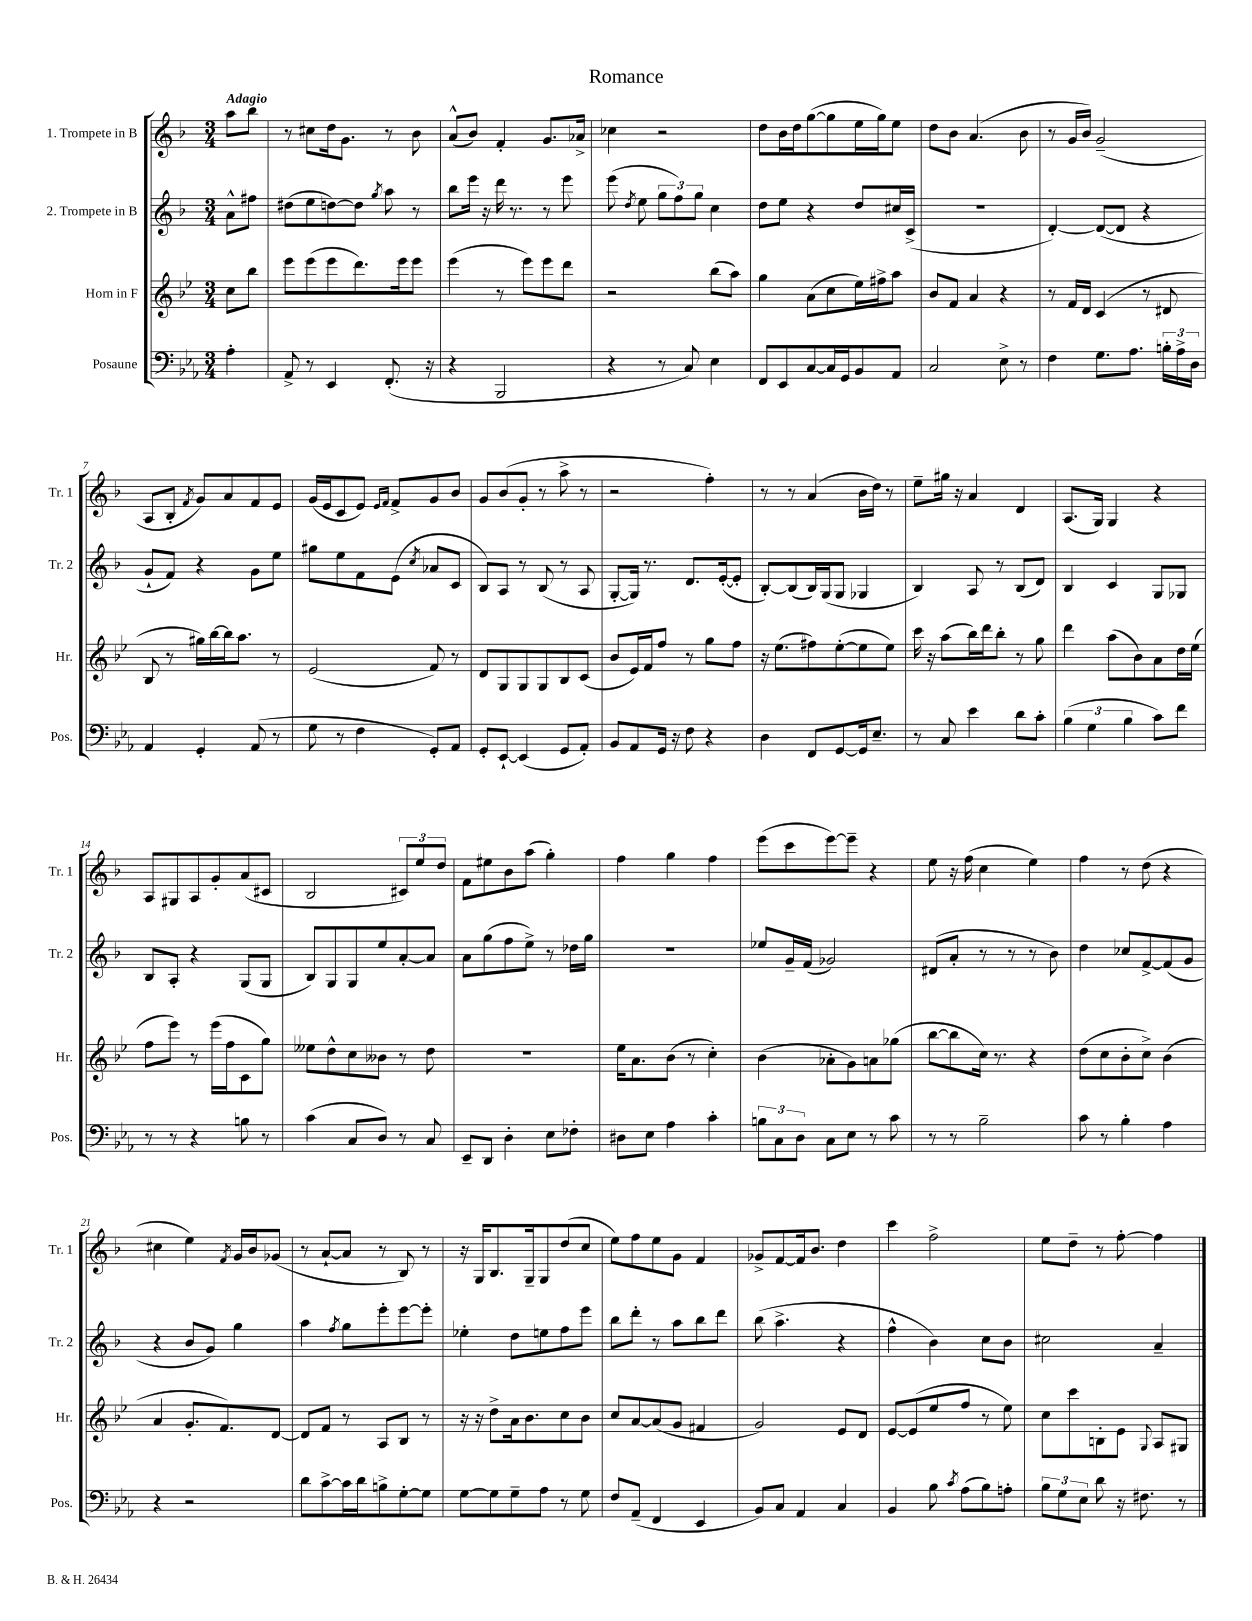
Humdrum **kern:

**kern	**kern	**kern	**kern
*part4	*part3	*part2	*part1
*staff4	*staff3	*staff2	*staff1
*I"Posaune	*I"Horn in F	*I"2. Trompete in B	*I"1. Trompete in B
*I'Pos.	*I'Hr.	*I'Tr. 2	*I'Tr. 1
*clefF4	*clefG2	*clefG2	*clefG2
*k[b-e-a-]	*k[b-e-]	*k[b-]	*k[b-]
*M3/4	*M3/4	*M3/4	*M3/4
=	=	=	=
!	!	!	!LO:TX:a:B:t=Adagio
4A-'\	8cc\L	8a^^\L	8aa\L
.	8bb-\J	8ff#X\J	8bb-\J
=1	=1	=1	=1
8AA-^/	8eee-\L	(8dd#X\L	8r
8r	(8eee-\	8ee\	8cc#X\L
4EE-/	8eee-\	[8ddn\)	16dd\k
.	.	.	8.g\J
.	8.ddd\)	8dd\J]	.
.	.	8qgg/	.
(8.FF'/	.	8aa\	8r
.	16eee-\k	.	.
.	8eee-\J	8r	8b-\
16r	.	.	.
=2	=2	=2	=2
4r	(4eee-\	8bb-\L	(8a^^/L
.	.	16eee\Jk	8b-/J)
.	.	16r	.
2BBB-/	8r	16ddd\	4f'/
.	.	8.r	.
.	8eee-\L)	.	.
.	8eee-\	8r	8.g/L
.	8ddd\J	8eee\	.
.	.	.	16a-X^/Jk
=3	=3	=3	=3
4r	2r	(8eee\	4cc-X\
.	.	8qdd/	.
.	.	8ee\	.
8r	.	12gg\L	2r
.	.	12ff\)	.
8C/)	.	.	.
.	.	12gg\J	.
4E-\	(8bb-\L	4cc\	.
.	8aa\J)	.	.
=4	=4	=4	=4
8FF/L	4gg\	8dd\L	8dd\L
8EE-/	.	8ee\J	16b-\L
.	.	.	16dd\J
[8C/	(8a\L	4r	([8gg\
16C/L]	8cc\	.	8gg\]
16GG/J	.	.	.
8BB-/	16ee-\L)	8dd/L	16ee\L
.	16ff#X^\J	.	16gg\J)
8AA-/J	8aa\J	16cc#X/L	8ee\J
.	.	(16c^/JJ	.
=5	=5	=5	=5
2C/	8b-/L	2.r	8dd\L
.	8f/J	.	8b-\J
.	4a/	.	(4.a/
8E-^\	4r	.	.
8r	.	.	8b-\
=6	=6	=6	=6
4F\	8r	[4d'/)	8r
.	16f/LL	.	16g/LL
.	16d/JJ	.	16b-/JJ)
8.G\L	(4c/	(8d/L_	(2g~/
.	.	8d/J]	.
8.A-\J	.	.	.
.	8r	4r	.
24Bn'\LL	8d#X/	.	.
24A-^\	.	.	.
24D\JJ	.	.	.
!!LO:LB:g=z
=7	=7	=7	=7
4AA-/	8B-/	8g`/L	8A/L
.	8r	8f/J)	8B-'/J
.	.	.	8qf/
4GG'/	16gg#X\LL)	4r	8g/L)
.	[16bb-\	.	.
.	16bb-\J]	.	8a/
.	8.aa\J	.	.
(8AA-/	.	8g\L	8f/
8r	8r	8ee\J	8e/J
=8	=8	=8	=8
8G\	(2e-/	8gg#X\L	(16g/LL
.	.	.	16e/J
8r	.	8ee\	8c/
4F\	.	8f\	8e/J)
.	.	.	16qqe/LL
.	.	.	16qqf/JJ
.	.	(8e\J	8f^/L
.	.	8qcc/	.
8GG'/L)	8f/)	8a-X/L	8g/
8AA-/J	8r	8c/J	8b-/J
=9	=9	=9	=9
8GG'/L	8d/L	8B-/L)	8g/L
[8EE-`/J	8G/	8A/J	(8b-/
(4EE-/]	8G/	8r	8g'/J
.	8G/	(8B-/	8r
8GG/L	8B-/	8r	8aa^\
8AA-'/J)	(8c/J	8A/	8r
=10	=10	=10	=10
8BB-/L	8b-/L	[8G'/L	2r
8AA-/	16e-/L)	16G/Jk])	.
.	16f/J	8.r	.
16GG/Jk	8ff/J	.	.
16r	.	.	.
8F\	8r	8.d/L	.
4r	8gg\L	.	4ff'\)
.	.	([16e'/k	.
.	8ff\J	8e'/J]	.
=11	=11	=11	=11
4D\	16r	[8B-'/L)	8r
.	(8.ee-\L	.	.
.	.	(8B-/]	8r
8FF/L	8ff#X\)	16B-/L)	(4a/
.	.	(16G/J	.
[8GG/	([8ee-'\	8G/J	.
16GG/k]	8ee-\]	4G-X/	16b-\LL
8.E-~/J	.	.	16dd\JJ)
.	8ee-\J)	.	8r
=12	=12	=12	=12
8r	16ccc\	4B-/)	8ee~\L
.	16r	.	.
8C/	(8aa\L	.	16gg#X\Jk
.	.	.	16r
4e-\	16bb-\L)	8A/	4a/
.	16ddd\J	.	.
.	8bb-'\J	8r	.
8d\L	8r	(8B-/L	4d/
8c'\J	8gg\	8d/J)	.
=13	=13	=13	=13
(6B-\	4ddd\	4B-/	(8.A/L
6G\	.	.	.
.	.	.	16G/Jk)
.	(8aa\L	4c/	4G/
6B-\	.	.	.
.	8b-\)	.	.
8c\L)	8a\	8G/L	4r
8f\J	16dd\L	8G-X/J	.
.	(16ee-\JJ	.	.
!!LO:LB:g=z
=14	=14	=14	=14
8r	8ff\L	8B-/L	8A/L
8r	8eee-\J)	8A'/J	8G#X/
4r	8r	4r	8A/
.	(16eee-\LL	.	8g'/
.	16ff\J	.	.
8Bn\	8c\	(8G/L	(8a/
8r	8gg\J)	8G/J	8c#X/J
=15	=15	=15	=15
(4c\	8ee--X\L	8B-/L)	2B-/
.	8dd^^\	8G/	.
8C/L	8cc\	8G/	.
8D/J)	8b--X\J	8ee/	.
8r	8r	[8a'/	12c#X/L)
.	.	.	12ee/
8C/	8dd\	8a/J]	.
.	.	.	12dd/J
=16	=16	=16	=16
8EE-~/L	2.r	8a\L	8f\L
8DD/J	.	(8gg\	8ee#X\
4D'\	.	8ff\	8b-\
.	.	8ee^\J)	(8aa\J
8E-\L	.	8r	4gg'\)
8F-X'\J	.	16dd-X\LL	.
.	.	16gg\JJ	.
=17	=17	=17	=17
8D#X\L	16ee-\KL	2.r	4ff\
.	8.a\	.	.
8E-\J	.	.	.
4A-\	(8b-\J	.	4gg\
.	8r	.	.
4c'\	4cc'\)	.	4ff\
=18	=18	=18	=18
12Bn\L	(4b-\	8ee-X/L	(8eee\L
12C\	.	.	.
.	.	16g~/L	8ccc\
12D\J	.	.	.
.	.	(16f/JJ	.
8C\L	8a-X'\L	2g-X/)	[8eee\)
8E-\J	8g\)	.	8eee~\J]
8r	8an\	.	4r
8c\	(8gg-X\J	.	.
=19	=19	=19	=19
8r	[8bb-\L	(8d#X/L	8ee\
8r	8bb-\]	8a'/J	16r
.	.	.	(16ff\
2B-~\	16cc\Jk)	8r	4cc\
.	8.r	.	.
.	.	8r	.
.	4r	8r	4ee\)
.	.	8b-\)	.
=20	=20	=20	=20
8c\	(8dd\L	4dd\	4ff\
8r	8cc\	.	.
4B-'\	8b-'\	8cc-X/L	8r
.	8cc^\J)	[8f^/	(8dd\
4A-\	(4b-\	(8f/]	4r
.	.	8g/J	.
!!LO:LB:g=z
=21	=21	=21	=21
4r	4a/	4r	4cc#X\
2r	8.g'/L	8b-/L	4ee\)
.	.	8g/J)	.
.	8.f/)	.	.
.	.	.	8qf/
.	.	4gg\	16g/LL
.	.	.	16b-/J
.	[8d/J	.	(8g-X/J
=22	=22	=22	=22
8d\L	8d/L]	4aa\	8r
[8c^\	8f/J	.	[8a`/L
.	.	8qff/	.
16c\L]	8r	8gg\L	8a/J]
16d\J	.	.	.
8Bn^\	8A/L	8eee'\	8r
[8G'\	8B-/J	[8eee\	8B-/)
8G\J]	8r	8eee'\J]	8r
=23	=23	=23	=23
[8G\L	16r	4ee-X'\	16r
.	16r	.	16G/KL
8G\]	8dd^\L	.	8.B-/
8G~\	16a\k	8dd\L	.
.	8.b-\	.	16G~/k
8A-\J	.	8een\	8G/
8r	8cc\	8ff\	(8dd/
8G\	8b-\J	8eee\J	8cc/J
=24	=24	=24	=24
8F/L	8cc/L	8bb-\L	8ee\L)
(8AA-~/J	[8a/	8ddd'\J	8ff\
4FF/	(8a/]	8r	8ee\
.	8g/J	8aa\L	8g\J
4EE-/	4f#X/	8bb-\	4f/
.	.	8ddd\J	.
=25	=25	=25	=25
8BB-/L)	2g/)	(8bb-\	8g-X^/L
8C/J	.	4.aa^\	[8f/
4AA-/	.	.	16f/k]
.	.	.	8.b-/J
4C/	8e-/L	4r	4dd\
.	8d/J	.	.
=26	=26	=26	=26
4BB-/	[8e-/L	4ff^^\	4ccc\
.	(8e-/]	.	.
8B-\	8ee-/	4b-\)	2ff^\
8qc/	.	.	.
(8A-\L	8ff/J	.	.
8B-\)	8r	8cc\L	.
8An'\J	8ee-\)	8b-\J	.
=27	=27	=27	=27
12B-\L	8cc\L	2cc#X\	8ee\L
12G\	.	.	.
.	8ccc\	.	8dd~\J
12E-\J	.	.	.
8d\	8Bn'\	.	8r
16r	8e-\J	.	[8ff'\
8.F#X\	.	.	.
.	8qqG/	.	.
.	8A/L	4a~/	4ff\]
8r	8G#X/J	.	.
==	==	==	==
*-	*-	*-	*-
